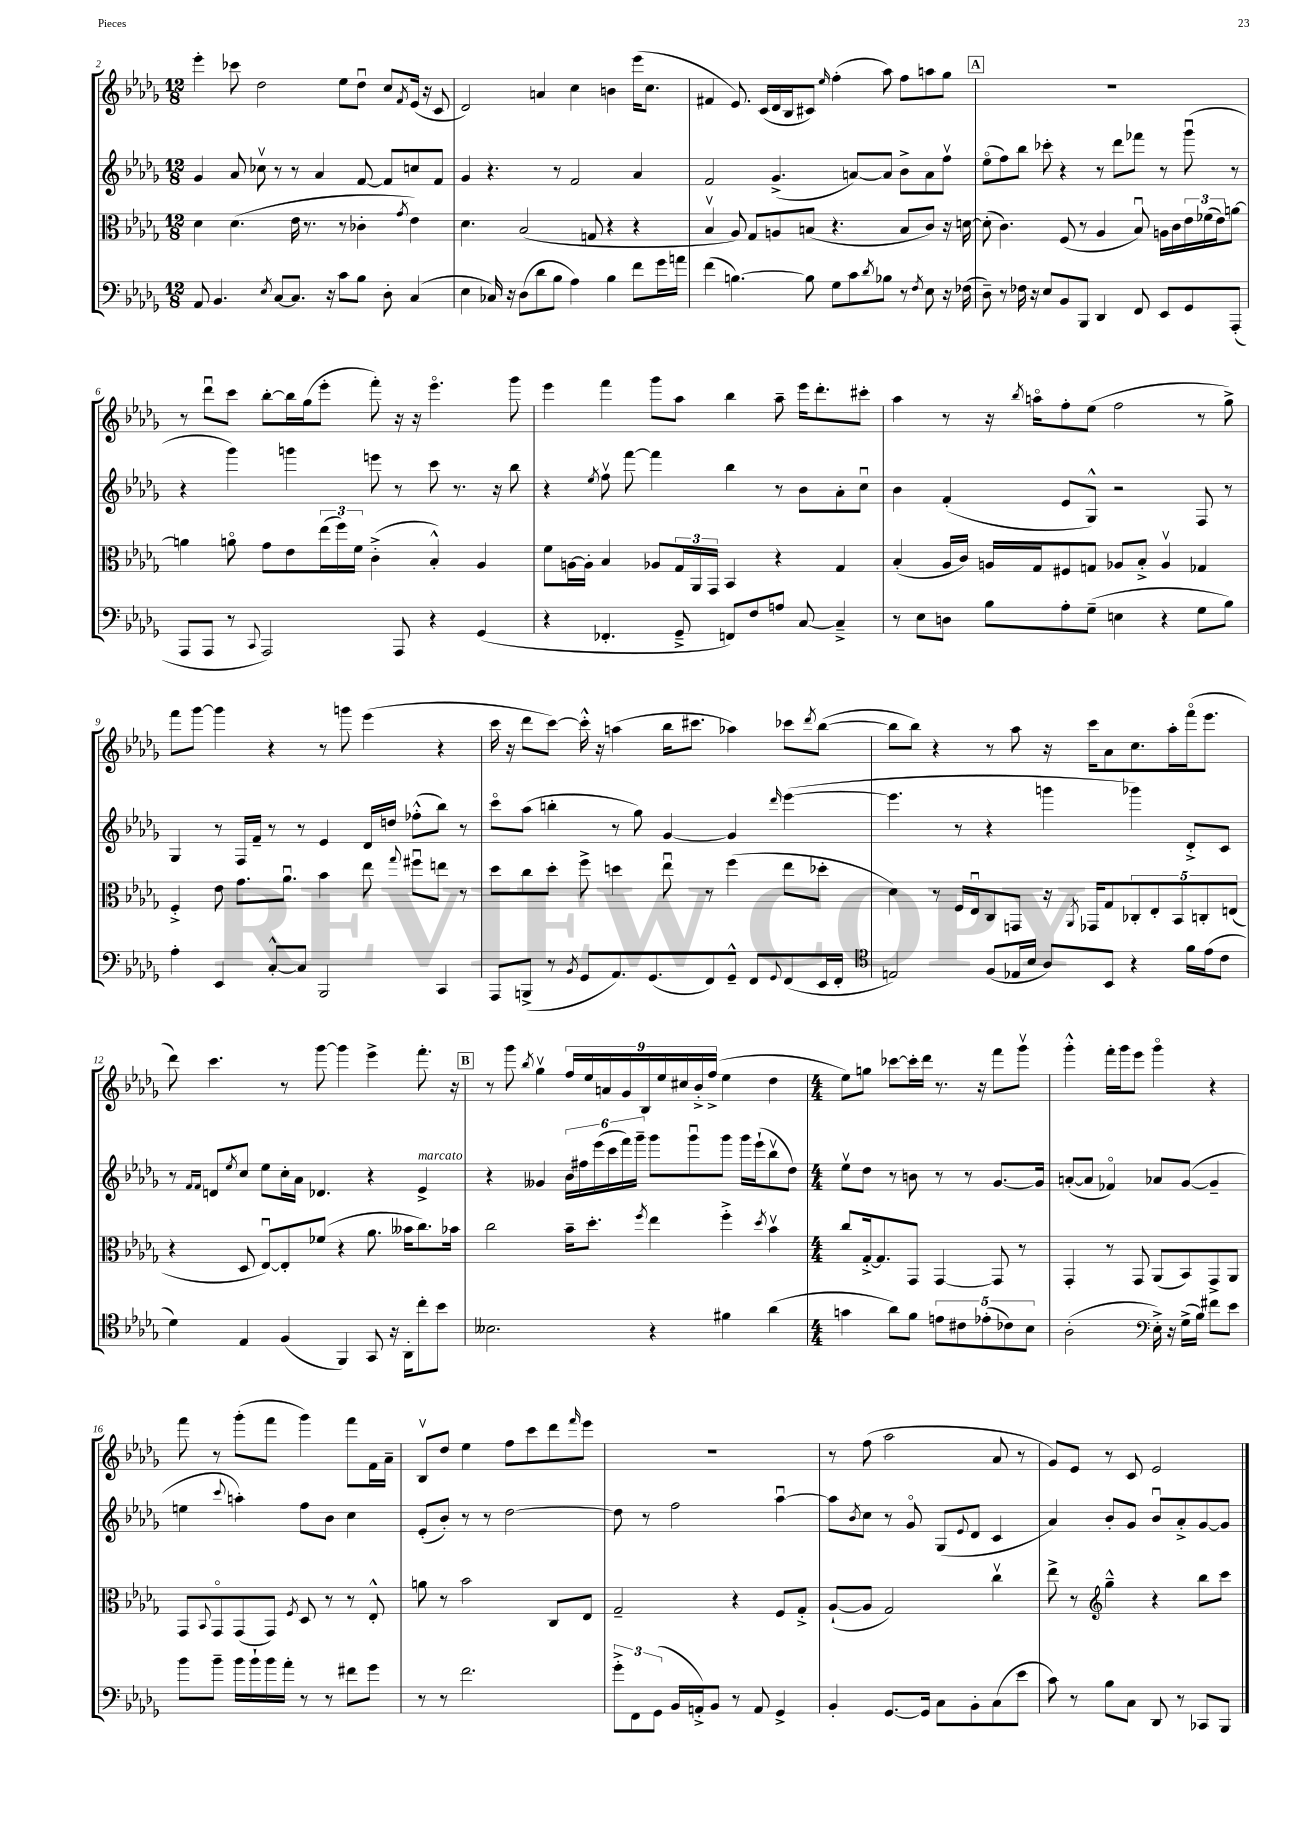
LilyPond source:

<<
\new StaffGroup <<
\new Staff = "s0" {
    \clef treble \key des \major \numericTimeSignature \time 12/8
    ees'''4-. ces'''8 des''2 ees''8 des''8\downbow c''8 \acciaccatura { f'8 } ees'16( r16 c'8 |
    des'2) a'4 c''4 b'4 ees'''16( c''8. |
    fis'4 ees'8.) c'16( des'16 bes16 cis'8) \grace { ees''16 } f''4-.( aes''8) f''8 a''8 ges''8 |
    \mark \markup { \box "A" } R1. |
    r8 des'''8\downbow c'''8 bes''8~-. bes''16 ges''16( ees'''8-. f'''8-.) r16 r16 ees'''4.\flageolet ges'''8 |
    ees'''4 f'''4 ges'''8 aes''8 bes''4 aes''8-- ees'''16 des'''8.-. cis'''8-. |
    aes''4 r8 r16 \acciaccatura { bes''8 } a''16\flageolet f''8-. ees''8( f''2 r8 ges''8->) |
    f'''8 ges'''8~ ges'''4 r4 r8 g'''8 ees'''4( r4 |
    c'''16 r16 des'''8 c'''8~) c'''16-.-^ r16 a''4( bes''16 cis'''8. aes''4) ces'''8 \acciaccatura { des'''8 } bes''8~( |
    bes''8 bes''8) r4 r8 aes''8 r16 c'''16 aes'8 c''8. aes''16-. f'''16\flageolet( ees'''8. |
    des'''8) c'''4. r8 ges'''8~ ges'''4 ees'''4-> f'''8.-. r16 |
    \mark \markup { \box "B" } r8 ges'''8 \acciaccatura { bes''8 } ges''4\upbow \tuplet 9/8 { f''16 ees''16 a'16 ges'16 bes16 ees''16 cis''16 bes'16-.-> f''16->( } ees''4 des''4 |
    \numericTimeSignature \time 4/4 ees''8) g''8 ces'''8~ ces'''16-. des'''16 r8. r16 f'''8 ges'''8\upbow |
    ges'''4-.-^ f'''16-. ges'''16 ees'''8 ges'''4\flageolet r4 |
    f'''8 r8 ges'''8-.( f'''8 ges'''4) f'''8 f'16 aes'16-- |
    bes8\upbow des''8 ees''4 f''8 c'''8 des'''8 \grace { f'''16 } ees'''8 |
    R1 |
    r8 f''8( aes''2 aes'8 r8 |
    ges'8) ees'8 r8 c'8 ees'2 \bar "|." |
}
\new Staff = "s1" {
    \clef treble \key des \major \numericTimeSignature \time 12/8
    ges'4 aes'8 ces''8\upbow r8 r8 aes'4 f'8~ f'8 c''8 f'8 |
    ges'4 r4. r8 f'2 aes'4 |
    f'2 ges'4.->( a'8~) a'8 bes'8-> a'8 f''8\upbow |
    \mark \markup { \box "A" } ees''8\flageolet( f''8) bes''8 ces'''8-. r4 r8 des'''8 fes'''8 r8 ges'''8\downbow( r8 |
    r4 ges'''4) g'''4 e'''8 r8 c'''8 r8. r16 bes''8 |
    r4 \acciaccatura { ees''8 } f''8\upbow f'''8~ f'''4 bes''4 r8 bes'8 aes'8-. c''8\downbow |
    bes'4 f'4-.( ees'8 ges8-^) r2 f8 r8 |
    ges4 r8 f16 f'16-- r8 r8 ees'4 des'16 d''16 fes''8-.-^( bes''8) r8 |
    c'''8\flageolet aes''8( b''4-. r8 ges''8) ges'4~ ges'4 \grace { des'''16 } ees'''4~( |
    ees'''4. r8 r4 g'''4 ges'''4) des'8-.-> c'8 |
    r8 \grace { f'16 f'16 } d'8 \acciaccatura { ees''8 } c''8 ees''8 c''16-. aes'16 des'4. r4 ees'4->^\markup { \italic "marcato" } |
    \mark \markup { \box "B" } r4 geses'4 \tuplet 6/4 { bes'16 fis''16 ees'''16( c'''16 f'''16) ges'''16-- } ges'''8 ges'''8\downbow ges'''8 ges'''16 ees'''16-!( bes''8\upbow des''8) |
    \numericTimeSignature \time 4/4 ees''8\upbow des''8 r8 b'8 r8 r8 ges'8.~ ges'16 |
    a'8~-.( a'8 fes'4\flageolet) aes'8 ges'8~( ges'4-- |
    e''4 \appoggiatura { c'''8 } a''4-.) f''8 bes'8 c''4 |
    ees'8-.( bes'8-.) r8 r8 des''2~ |
    des''8 r8 f''2 aes''4~\downbow |
    aes''8 \acciaccatura { bes'8 } c''8 r8 ges'8\flageolet ges8( \appoggiatura { ees'8 } des'8 c'4 |
    aes'4) bes'8-. ges'8 bes'8\downbow aes'8-.-> ges'8~ ges'8 \bar "|." |
}
\new Staff = "s2" {
    \clef alto \key des \major \numericTimeSignature \time 12/8
    des'4 des'4.( ees'16 r8. r8 ces'4-. \acciaccatura { ges'8 } ees'4) |
    des'4. bes2( g8 r4 r4 |
    bes4\upbow aes8) ges8 a8 b8( r4. b8 c'8) r16 d'16~ |
    \mark \markup { \box "A" } d'8-.( c'4.) f8( r8 aes4 bes8\downbow) a16 c'16 \tuplet 3/2 { ees'16 fes'16( ees'16) } a'8~ |
    a'4 a'8\flageolet ges'8 ees'8 \tuplet 3/2 { ees''16( f''16) f'16 } c'4-.->( bes4-.-^) aes4 |
    f'8 a16~ a16-. bes4 aes8 \tuplet 3/2 { ges16 aes,16 ges,16 } bes,4 r4 ges4 |
    bes4-.( aes16 c'16) a16 ges16 fis8 g8 aes8 bes8-.-> aes4\upbow ges4 |
    f4-.-> ees'8 ges'8. aes'8.\downbow bes'4 ees''8 \appoggiatura { ges''8 } fis''8\downbow e''8 r8 |
    des''8 c''8 des''8-. f''8-> d''4 ees''8\downbow r8 f''4( ees''8 des''8-. |
    des'4) r8 f16 ees16\downbow c8 g,8 r16 \acciaccatura { aes,8 } ges,16 ges8 \tuplet 5/4 { ces8-. ees8-. bes,8 c8-. e8( } |
    r4 des8 ees8~\downbow) ees8-. fes'8( r4 aes'8. beses'16 c''8.) bes'16 |
    \mark \markup { \box "B" } c''2 bes'16-- des''8.-. \acciaccatura { f''8 } ees''4 f''4-.-> \acciaccatura { des''8 } bes'4\upbow |
    \numericTimeSignature \time 4/4 c''8 ges16~-.-> ges8. ges,8 ges,4~ ges,8 r8 |
    ges,4-. r8 ges,8 aes,8( bes,8) ges,8-> aes,8 |
    ges,8 \appoggiatura { bes,8 } ges,8\flageolet ges,8( ges,8) \acciaccatura { f8 } des8 r8 r8 ees8-.-^ |
    a'8 r8 bes'2 c8 ees8 |
    ges2-- r4 f8 ges8-.-> |
    aes8~-!( aes8 ges2) c''4\upbow |
    ees''8-> r8 \clef treble ges''4---^ r4 bes''8 c'''8 \bar "|." |
}
\new Staff = "s3" {
    \clef bass \key des \major \numericTimeSignature \time 12/8
    aes,8 bes,4. \acciaccatura { ees8 } c8~ c8. r16 c'8 bes8 des8-. c4( |
    ees4 ces16) r16 des8( des'8 bes8 aes4) bes4 f'8 ges'16 a'16 |
    f'4( b4.~) b8 ges8 c'8 \acciaccatura { des'8 } bes8 r8 \acciaccatura { f8 } ees8 r16 fes16( |
    \mark \markup { \box "A" } des8--) r8 fes16 r16 ees8 bes,8 bes,,8 des,4 f,8 ees,8 ges,8 aes,,8-.( |
    aes,,8 aes,,8 r8 \appoggiatura { c,8 } aes,,2) aes,,8 r4 ges,4( |
    r4 fes,4.-. ges,8---> f,8) f8 a8 c8~ c4---> |
    r8 ees8 d8 bes8 aes8-. ges8--( e4 r4 ges8 bes8) |
    aes4-. ees,4 c8~-.-^ c8 bes,,2 c,4 |
    aes,,8 b,,8->( r8 \acciaccatura { bes,8 } ges,8 aes,8.) ges,8.( f,8) ges,8---^ f,8 \appoggiatura { ges,8 } f,8( ees,16 f,16-. |
    \clef tenor e2) f8( ees16 bes16 aes8) bes,8 r4 f'16 ees'16( c'8 |
    des'4) ees4 f4( f,4) ges,8 r16 aes,16-. c''8-. bes'8 |
    \mark \markup { \box "B" } beses2. r4 fis'4 aes'4( |
    \numericTimeSignature \time 4/4 g'4 aes'8) f'8 \tuplet 5/4 { e'8 cis'8 ees'8-.( ces'8) bes8 } |
    aes2-.( \clef bass ees16-.->) r16 ges16->( bes16) fis'8 ees'8 |
    bes'8 bes'8-- bes'16 bes'16-! bes'16 aes'16-. r8 r8 fis'8 ges'8 |
    r8 r8 f'2. |
    \tuplet 3/2 { ges'8-.-> f,8 ges,8( } bes,16 a,16-.->) bes,8 r8 a,8 ges,4-> |
    bes,4-. ges,8.~ ges,16 c8 bes,8-. c8( ees'8 |
    c'8) r8 bes8 c8 des,8 r8 ces,8 bes,,8 \bar "|." |
}
>>
>>
\layout { \context { \Score currentBarNumber = #2 } }
